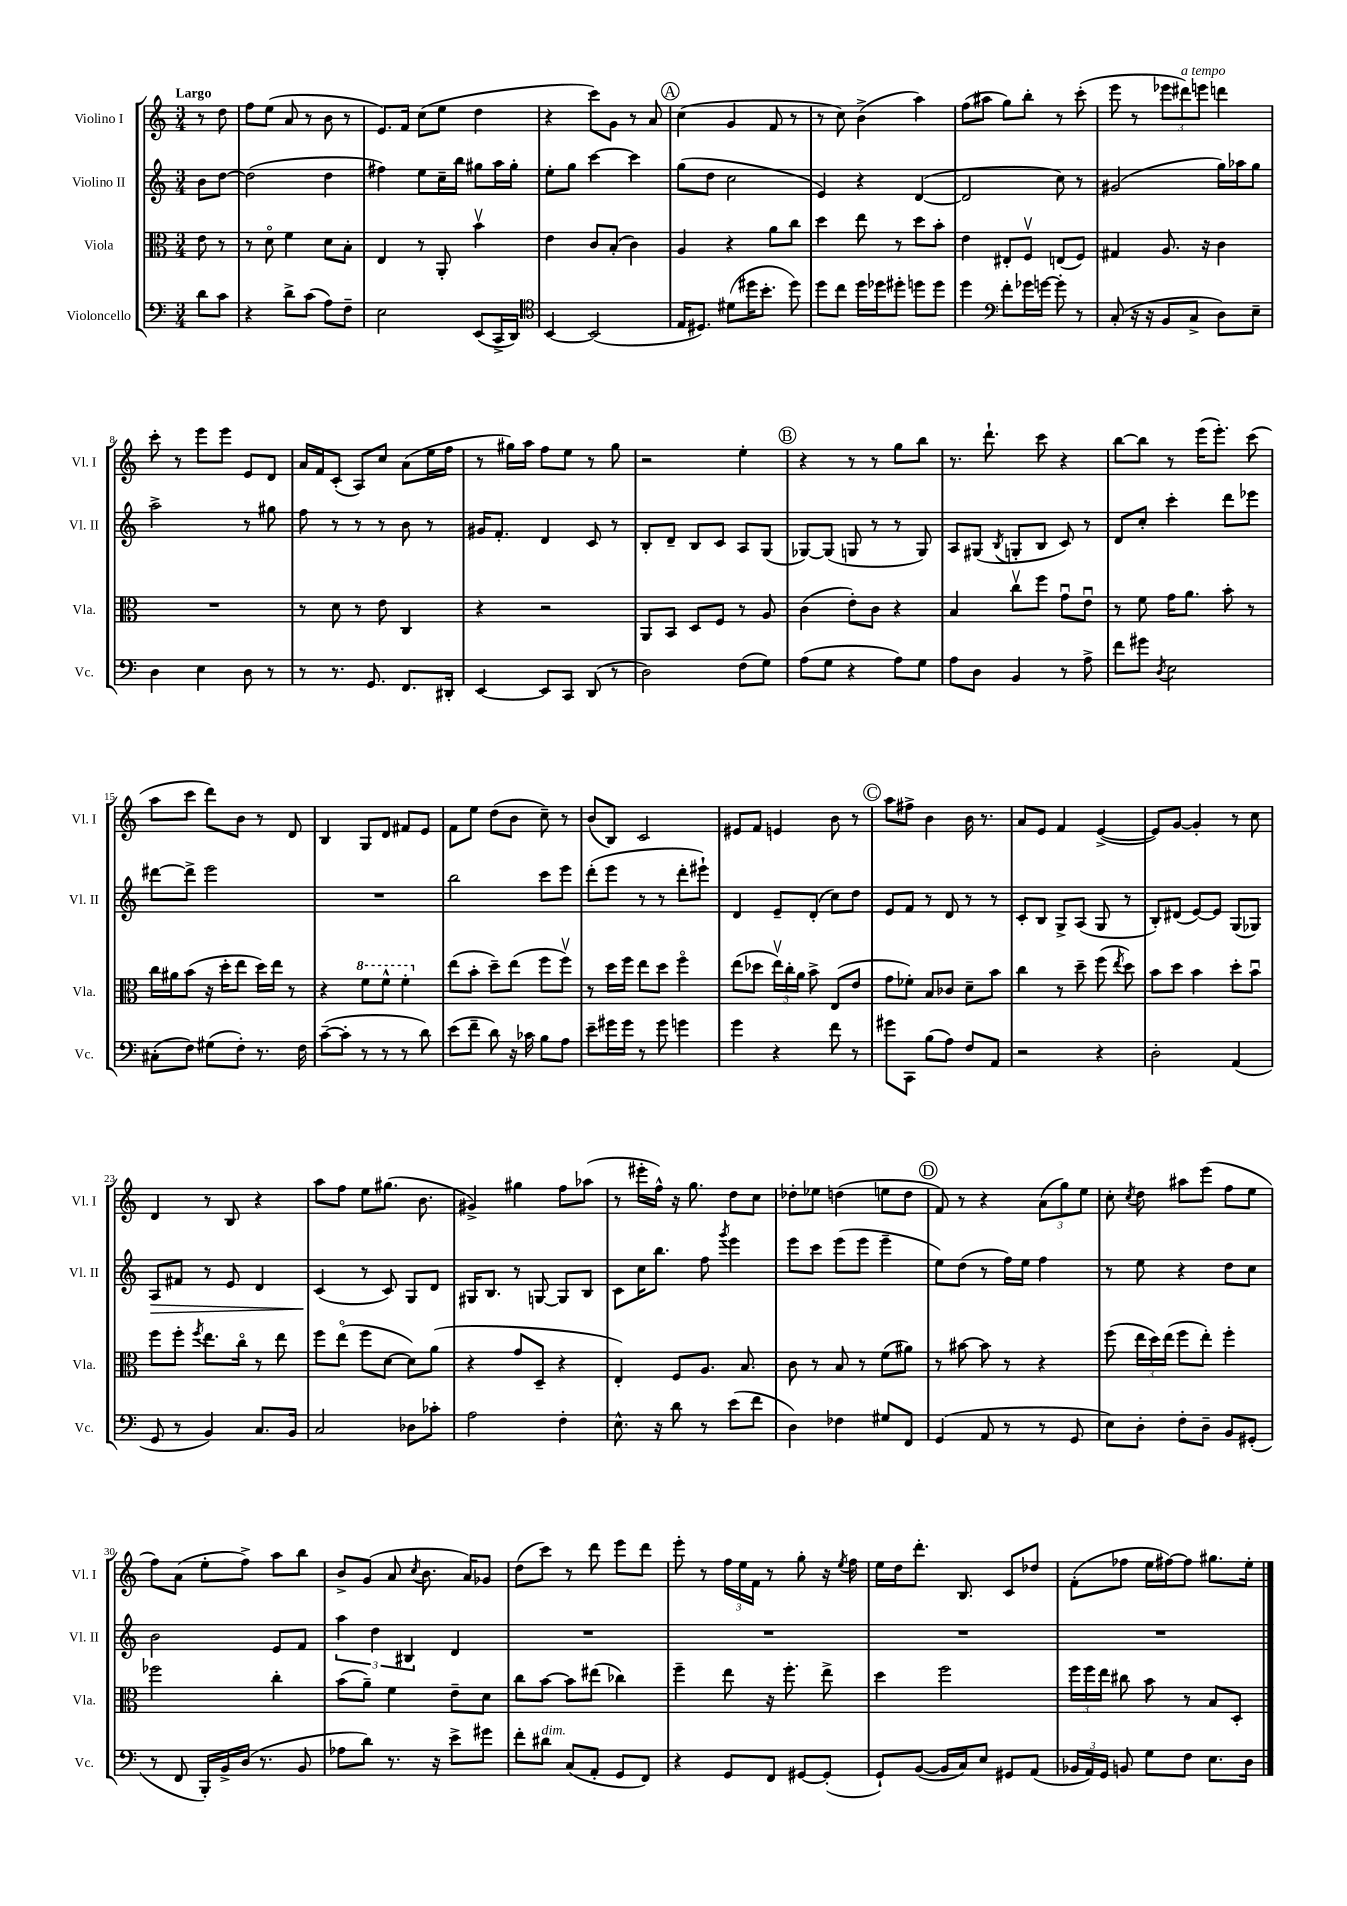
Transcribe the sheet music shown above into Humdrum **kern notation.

**kern	**kern	**kern	**dynam	**kern
*part4	*part3	*part2	*part2	*part1
*staff4	*staff3	*staff2	*staff2	*staff1
*I"Violoncello	*I"Viola	*I"Violino II	*	*I"Violino I
*I'Vc.	*I'Vla.	*I'Vl. II	*	*I'Vl. I
*clefF4	*clefC3	*clefG2	*	*clefG2
*k[]	*k[]	*k[]	*	*k[]
*M3/4	*M3/4	*M3/4	*	*M3/4
=	=	=	=	=
!	!	!	!	!LO:TX:a:B:t=Largo
8d\L	8e\	8b\L	.	8r
8c\J	8r	[8dd\J	.	8dd\
=1	=1	=1	=1	=1
4r	8r	(2dd\]	.	8ff\L
.	8d\	.	.	(8ee\J
8d^\L	4f\	.	.	8a/
(8c\J	.	.	.	8r
8A\L)	8d\L	4dd\	.	8b\
8F~\J	8B'\J	.	.	8r
=2	=2	=2	=2	=2
2E\	4E/	4ff#X\)	.	8.e/L)
.	.	.	.	16f/Jk
.	8r	8ee\L	.	(8cc\L
.	8AA'/	16cc~\L	.	8ee\J
.	.	16bb\JJ	.	.
(8EE/L	4bv\	8gg#X\L	.	4dd\
16CC^/L	.	16aa\L	.	.
16DD/JJ)	.	16gg#'\JJ	.	.
=3	=3	=3	=3	=3
*clefC4	*	*	*	*
[4BB/	4e\	8ee'\L	.	4r
.	.	8gg\J	.	.
(2BB/]	8c/L	[4ccc\	.	8ccc\L)
.	(8B'/J	.	.	8g\J
.	4c\)	4ccc\]	.	8r
.	.	.	.	8a/
!!LO:REH:place=s1:t=A
=4	=4	=4	=4	=4
16E/KL	4A/	(8gg\L	.	(4cc\
8.D#X/J)	.	.	.	.
.	.	8dd\J	.	.
(8d#X\L	4r	2cc\	.	4g/
16dd#X\K	.	.	.	.
8.b'\J	.	.	.	.
.	8a\L	.	.	8f/
8dd#\)	8cc\J	.	.	8r
=5	=5	=5	=5	=5
8dd\L	4dd\	4e/)	.	8r
8cc\J	.	.	.	8cc\)
16dd\LL	8ee\	4r	.	(4b^\
16dd-X\J	.	.	.	.
8dd#X'\J	8r	.	.	.
8ddn\L	8dd\L	([4d/	.	4aa\)
8dd\J	8b'\J	.	.	.
=6	=6	=6	=6	=6
4dd\	4e\	2d/]	.	(8ff\L
.	.	.	.	8aa#X\J
*clefF4	*	*	*	*
8f'\L	8E#X'/L	.	.	8gg\L)
16g-X\L	8Fv/J	.	.	8bb'\J
[16gn\JJ	.	.	.	.
8g'\]	(8En/L	8cc\)	.	8r
8r	8F/J)	8r	.	(8ccc'\
=7	=7	=7	=7	=7
(8C'/	4G#X/	(2g#X/	.	8eee\
16r	.	.	.	8r
16r	.	.	.	.
8BB/L	8.A/	.	.	12eee-X\L
!	!	!	!	!LO:TX:a:i:t=a tempo
.	.	.	.	12ddd#X\)
8C^/J	.	.	.	.
.	.	.	.	12eeen\J
.	16r	.	.	.
8D\L)	4c\	16gg\LL)	.	4dddn\
.	.	16aa-X\J	.	.
8E~\J	.	8gg\J	.	.
!!LO:LB:g=z
=8	=8	=8	=8	=8
4D\	2.r	2aa^\	.	8ccc'\
.	.	.	.	8r
4E\	.	.	.	8eee\L
.	.	.	.	8eee\J
8D\	.	8r	.	8e/L
8r	.	8gg#X\	.	8d/J
=9	=9	=9	=9	=9
8r	8r	8ff\	.	16a/LL
.	.	.	.	16f/J
8.r	8d\	8r	.	(8c'/J
.	8r	8r	.	8A/L)
8.GG/	.	.	.	.
.	8e\	8r	.	8cc/J
8.FF/L	4C/	8b\	.	(8a\L
.	.	8r	.	16ee\L
16DD#X'/Jk	.	.	.	16ff\JJ
=10	=10	=10	=10	=10
[4EE/	4r	16g#X/KL	.	8r
.	.	8.f'/J	.	.
.	.	.	.	16gg#X\LL)
.	.	.	.	16aa\JJ
8EE/L]	2r	4d/	.	8ff\L
8CC/J	.	.	.	8ee\J
(8DD/	.	8c/	.	8r
8r	.	8r	.	8gg#\
=11	=11	=11	=11	=11
2D\)	8AA/L	8B'/L	.	2r
.	8BB/J	8d~/J	.	.
.	8D/L	8B/L	.	.
.	8F/J	8c/J	.	.
(8F\L	8r	8A/L	.	4ee'\
8G\J)	8A/	(8G/J	.	.
!!LO:REH:place=s1:t=B
=12	=12	=12	=12	=12
(8A\L	(4c\	[8G-X/L)	.	4r
8G\J	.	(8G-/J]	.	.
4r	8e'\L)	8Gn/	.	8r
.	8c\J	8r	.	8r
8A\L)	4r	8r	.	8gg\L
8G\J	.	8G/)	.	8bb\J
=13	=13	=13	=13	=13
8A\L	4B/	8A/L	.	8.r
8D\J	.	(8G#X/J	.	.
.	.	.	.	8.ddd`\
.	.	8qB/	.	.
4BB/	8ccv\L	8Gn'/L	.	.
.	8ff\J	8B/J	.	8ccc\
8r	8gu\L	8c/)	.	4r
8A^\	8eu\J	8r	.	.
=14	=14	=14	=14	=14
8f\L	8r	8d/L	.	[8bb\L
8g#X\J	8f\	8cc'/J	.	8bb\J]
8qD/	.	.	.	.
2E\	16g\KL	4ccc'\	.	8r
.	8.a\J	.	.	.
.	.	.	.	(16eee\KL
.	.	.	.	8.eee'\J)
.	8b'\	8ddd\L	.	.
.	8r	8eee-X\J	.	(8ccc\
!!LO:LB:g=z
=15	=15	=15	=15	=15
(8C#X'\L	16cc\LL	[8ddd#X\L	.	8aa\L
.	16a#X\J	.	.	.
8F\J)	(8b\J	8ddd#^\J]	.	8ccc\J
(8G#X\L	16r	2eee\	.	8ddd\L)
.	16dd'\KL	.	.	.
8F'\J)	8ee\J	.	.	8b\J
8.r	16dd\LL)	.	.	8r
.	16ee\JJ	.	.	.
.	8r	.	.	8d/
16F\	.	.	.	.
=16	=16	=16	=16	=16
([8c~\L	4r	2.r	.	4B/
8c'\J]	.	.	.	.
*	*8va	*	*	*
8r	8ff\L	.	.	8G/L
8r	8ff^^\J	.	.	8d/J
8r	4ff'\	.	.	8f#X/L
8d\)	.	.	.	8e/J
=17	=17	=17	=17	=17
*	*X8va	*	*	*
(8e\L	(8ee\L	2bb\	.	8f\L
8f~\J	8b'\J	.	.	8ee\J
8d\)	8dd~\L)	.	.	(8dd\L
16r	(8ee\J	.	.	8b\J
16c-X\	.	.	.	.
8B\L	8ff\L	8ccc\L	.	8cc~\)
8A\J	8ffv\J)	8eee\J	.	8r
=18	=18	=18	=18	=18
8e~\L	8r	(8ddd'\L	.	(8b/L
16g#X\L	16dd\LL	8eee\J	.	8B/J)
16g#\JJ	16ff\JJ	.	.	.
8r	8ee\L	8r	.	2c/
8g#\	8dd\J	8r	.	.
4gn\	4ff\	8ddd'\L	.	.
.	.	8eee#X`\J)	.	.
=19	=19	=19	=19	=19
4g\	(8ee\L	4d/	.	8e#X/L
.	8dd-X\J	.	.	8f/J
4r	24eev\LL)	8e~/L	.	4en/
.	24cc'\	.	.	.
.	24a\JJ	.	.	.
.	8b^\	(8d'/J	.	.
8f\	(8E/L	8cc\L)	.	8b\
8r	8e/J	8dd\J	.	8r
!!LO:REH:place=s1:t=C
=20	=20	=20	=20	=20
8g#X\L	8g\L	8e/L	.	8aa\L
8CC\J	8f-X'\J)	8f/J	.	8ff#X^\J
(8B\L	8B/L	8r	.	4b\
8A\J)	8c-X/J	8d/	.	.
8F/L	8d~\L	8r	.	16b\
.	.	.	.	8.r
8AA/J	8b\J	8r	.	.
=21	=21	=21	=21	=21
2r	4cc\	8c'/L	.	8a/L
.	.	8B/J	.	8e/J
.	8r	8G^/L	.	4f/
.	8dd~\	(8A/J	.	.
4r	(8ff\	8G/	.	([4e^/
.	8qee/	.	.	.
.	8dd\)	8r	.	.
=22	=22	=22	=22	=22
2D'\	8b\L	8B'/L)	.	8e/L])
.	8dd\J	(8d#X/J	.	[8g/J
.	4b\	[8e/L)	.	4g'/]
.	.	8e/J]	.	.
(4AA/	8dd'\L	(8G/L	.	8r
.	8bu\J	8G-X/J)	.	8cc\
!!LO:LB:g=z
=23	=23	=23	=23	=23
!	!	!	!LO:HP:b	!
8GG/	8ff\L	8A/L	>	4d/
8r	8ff'\J	8f#X/J	.	.
.	8qff/	.	.	.
4BB/)	8.ee\L	8r	.	8r
.	.	8e/	.	8B/
.	16cc\Jk	.	.	.
8.C/L	8r	4d/	.	4r
.	8ee\	.	.	.
16BB/Jk	.	.	.	.
=24	=24	=24	=24	=24
2C/	8ff\L	(4c/	.	8aa\L
.	(8ee\J	.	.	8ff\J
.	8ff\L	8r	]	8ee\L
.	[8d\J	8c/)	.	(8.gg#X\J
8D-X\L	8d\L])	8G/L	.	.
.	.	.	.	8.b\
8c-X'\J	(8a\J	8d/J	.	.
=25	=25	=25	=25	=25
2A\	4r	16G#X/KL	.	4g#X^/)
.	.	8.B/J	.	.
.	8g/L	8r	.	4gg#X\
.	8D~/J	[8Gn/	.	.
4F'\	4r	8G/L]	.	8ff\L
.	.	8B/J	.	(8aa-X\J
=26	=26	=26	=26	=26
8.E^^\	4E'/)	8c\L	.	8r
.	.	16cc\K	.	16eee#X'\LL
16r	.	8.bb\J	.	16ff^^\JJ)
8d\	8F/L	.	.	16r
.	.	.	.	8.gg\
8r	8.A/J	8ff\	.	.
.	.	8qggg/	.	.
(8e\L	.	4eee\	.	8dd\L
.	8.B/	.	.	.
8f\J	.	.	.	8cc\J
=27	=27	=27	=27	=27
4D\)	8c\	8eee\L	.	8dd-X'\L
.	8r	8ccc\J	.	8ee-X\J
4F-X\	8B/	(8eee\L	.	(4ddn\
.	8r	8eee\J	.	.
8G#X/L	(8f\L	4eee~\	.	8een\L
8FF/J	8a#X\J)	.	.	8dd\J
!!LO:REH:place=s1:t=D
=28	=28	=28	=28	=28
(4GG/	8r	8ee\L)	.	8f/)
.	[8b#X\	(8dd\J	.	8r
8AA/	8b#\]	8r	.	4r
8r	8r	16ff\LL)	.	.
.	.	16ee\JJ	.	.
8r	4r	4ff\	.	(12a\L
.	.	.	.	12gg\)
8GG/	.	.	.	.
.	.	.	.	12ee\J
=29	=29	=29	=29	=29
8E\L)	(8ff\	8r	.	8cc'\
.	.	.	.	8qcc/
8D'\J	24ee\LL	8ee\	.	8dd\
.	24dd\)	.	.	.
.	(24ee\JJ	.	.	.
8F'\L	8ff\L	4r	.	8aa#X\L
8D~\J	8ee'\J)	.	.	(8eee\J
8BB/L	4ff'\	8dd\L	.	8ff\L
(8GG#X'/J	.	8cc\J	.	8ee\J
!!LO:LB:g=z
=30	=30	=30	=30	=30
8r	2ff-X\	2b\	.	8ff\L)
8FF/	.	.	.	(8a\J
16BBB'/LL)	.	.	.	8ee'\L
16BB^/	.	.	.	.
(16D/JJ	.	.	.	8ff^\J)
8.r	.	.	.	.
.	4cc'\	8e/L	.	8aa\L
8BB/	.	8f/J	.	8bb\J
=31	=31	=31	=31	=31
8A-X\L	(8b\L	6aa\	.	8b^/L
8d\J)	8a~\J)	.	.	(8g/J
.	.	6dd\	.	.
8.r	4f\	.	.	8a/
.	.	6B#X/	.	.
.	.	.	.	8qcc/
.	.	.	.	8.b\
16r	.	.	.	.
8e^\L	8e~\L	4d/	.	.
.	.	.	.	16a/KL)
8g#X\J	8d\J	.	.	8g-X/J
=32	=32	=32	=32	=32
8f'\L	8cc\L	2.r	.	(8dd\L
!LO:TX:a:i:t=dim.	!	!	!	!
8d#X\J	[8b\J	.	.	8ccc\J)
(8C/L	8b\L]	.	.	8r
8AA'/J	(8ee#X\J	.	.	8ddd\
8GG/L	4cc-X\)	.	.	8eee\L
8FF/J)	.	.	.	8ddd\J
=33	=33	=33	=33	=33
4r	4ff~\	2.r	.	8eee'\
.	.	.	.	8r
8GG/L	8ee\	.	.	24ff\LL
.	.	.	.	24ee\
.	.	.	.	24f\JJ
8FF/J	16r	.	.	8r
.	8.ff'\	.	.	.
[8GG#X/L	.	.	.	8gg'\
(8GG#'/J]	8ee^\	.	.	16r
.	.	.	.	8qee/
.	.	.	.	16ff\
=34	=34	=34	=34	=34
8GG`/L)	4dd\	2.r	.	16ee\LL
.	.	.	.	16dd\J
([8BB/J	.	.	.	8.ddd'\J
16BB/LL]	2ff\	.	.	.
16C/J)	.	.	.	8.B/
8E/J	.	.	.	.
8GG#X/L	.	.	.	8c/L
(8AA/J	.	.	.	8dd-X/J
=35	=35	=35	=35	=35
24BB-X/LL	24ff\LL	2.r	.	(8f'\L
24AA/)	24ff\	.	.	.
24GG/JJ	24ee\JJ	.	.	.
8BBn/	8cc#X\	.	.	8ff-X\J
8G\L	8b\	.	.	16ee\LL
.	.	.	.	[16ff#X\J)
8F\J	8r	.	.	8ff#\J]
8.E\L	8B/L	.	.	8.gg#X\L
.	8D'/J	.	.	.
16D\Jk	.	.	.	16ee'\Jk
==	==	==	==	==
*-	*-	*-	*-	*-
